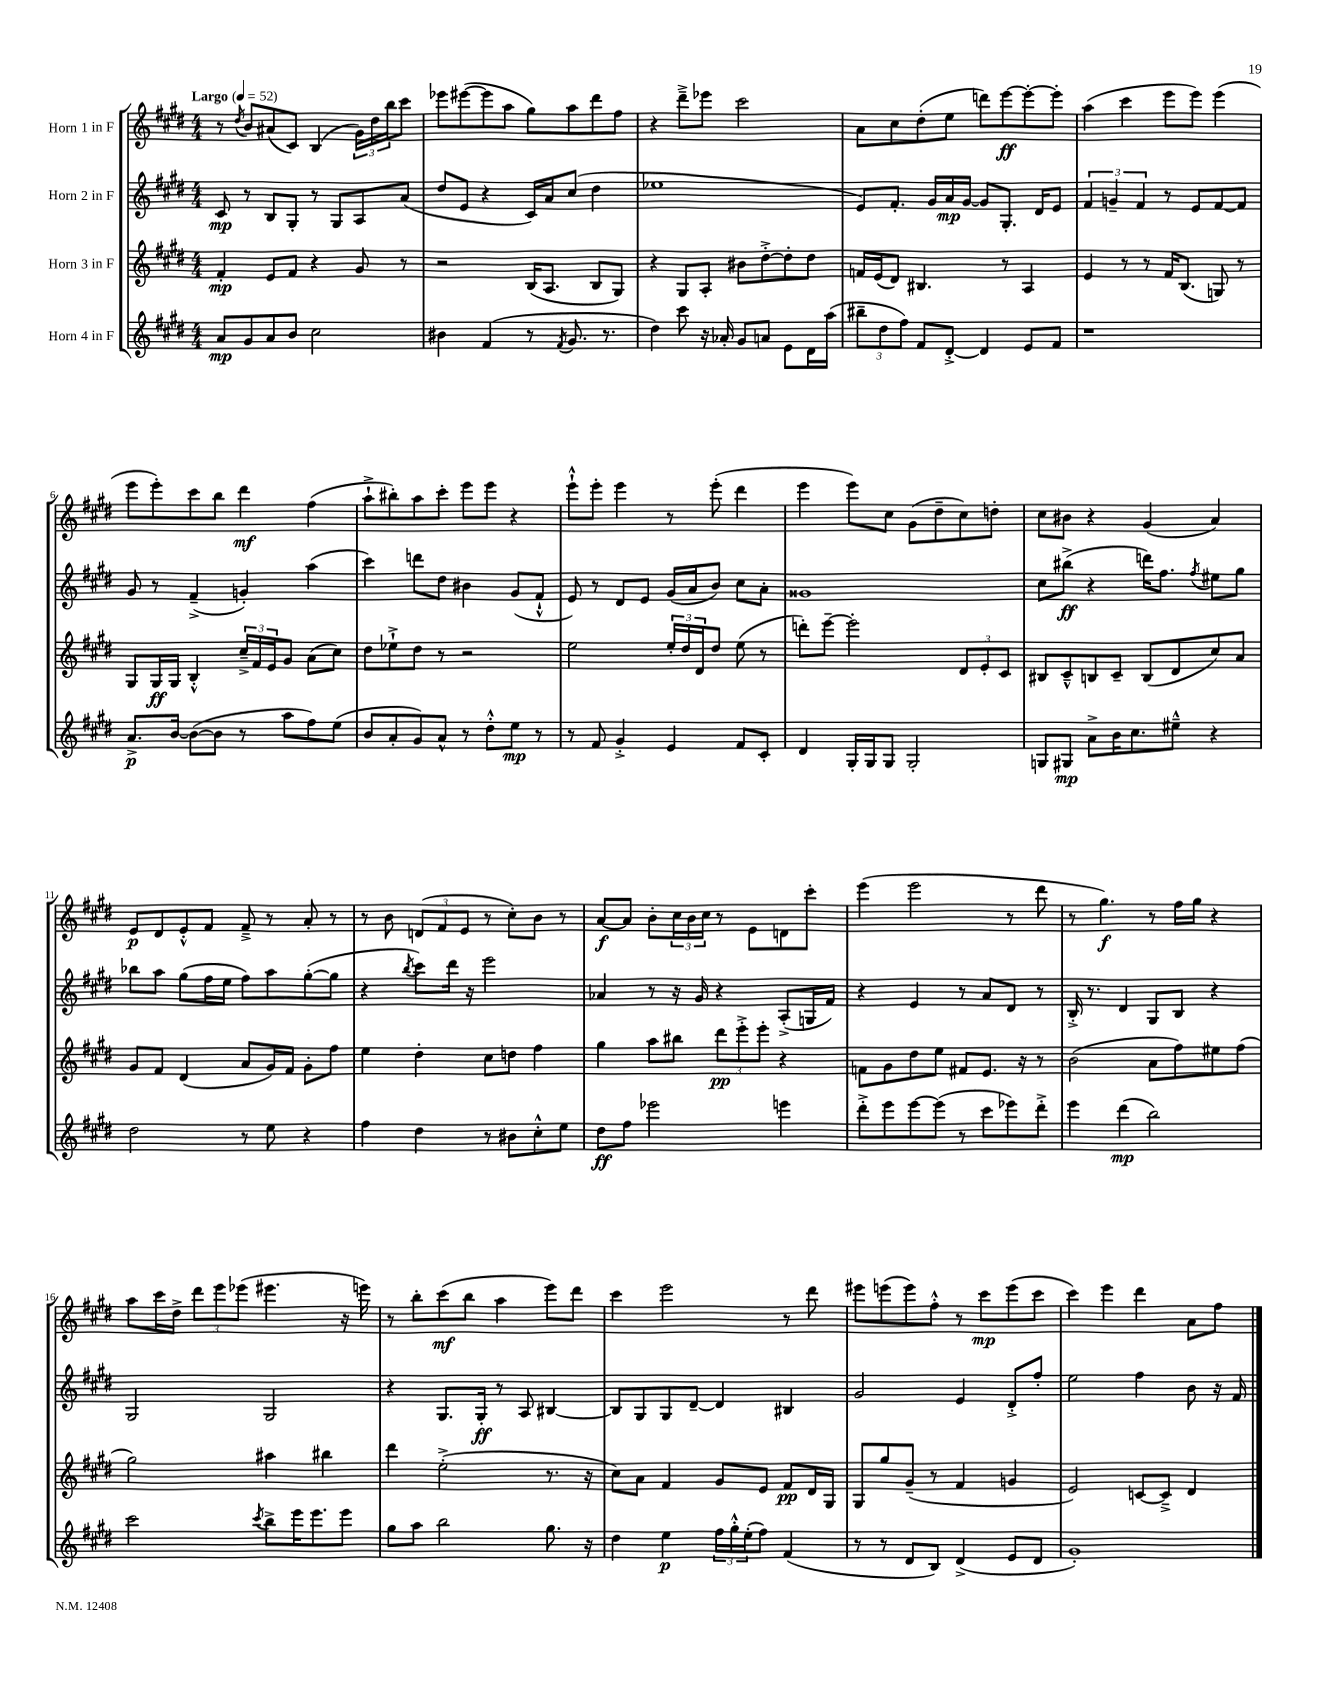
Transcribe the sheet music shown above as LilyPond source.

<<
\new StaffGroup <<
\new Staff = "s0" \with { instrumentName = "Horn 1 in F" } {
    \clef treble \key e \major \numericTimeSignature \time 4/4 \tempo "Largo" 4 = 52
    r8 \acciaccatura { dis''8 } b'8 ais'8( cis'8) b4( \tuplet 3/2 { gis'16) dis''16 b''16 } cis'''8 |
    ees'''8 eis'''8~( eis'''8 a''8 gis''8) a''8 dis'''8 fis''8 |
    r4 dis'''8---> ees'''8 cis'''2 |
    a'8 cis''8 dis''8-.( e''8 d'''8) e'''8~\ff e'''8~-. e'''8-. |
    a''4( cis'''4 e'''8 e'''8) e'''4( |
    e'''8 e'''8-.) cis'''8 b''8 dis'''4\mf fis''4( |
    a''8-!-> bis''8-.) a''8 cis'''8-. e'''8 e'''8 r4 |
    e'''8-!-^ e'''8-. e'''4 r8 e'''8-.( dis'''4 |
    e'''4 e'''8) cis''8 gis'8( dis''8-- cis''8) d''8-. |
    cis''8 bis'8 r4 gis'4( a'4) |
    e'8\p dis'8 e'8-.-^ fis'8 fis'8---> r8 a'8-. r8 |
    r8 b'8 \tuplet 3/2 { d'8( fis'8 e'8 } r8 cis''8-.) b'8 r8 |
    a'8~\f a'8 b'8-. \tuplet 3/2 { cis''16 b'16 cis''16 } r8 e'8 d'8 cis'''8-. |
    e'''4( e'''2 r8 dis'''8 |
    r8 gis''4.\f) r8 fis''16 gis''16 r4 |
    a''8 cis'''16 dis''16-> \tuplet 3/2 { dis'''8 e'''8 ees'''8( } eis'''4. r16 e'''16) |
    r8 b''8-. cis'''8\mf( b''8 a''4 e'''8) dis'''8 |
    cis'''4 e'''2 r8 dis'''8 |
    eis'''8 e'''8( e'''8) fis''8-.-^ r8 cis'''8\mp e'''8( cis'''8 |
    cis'''4) e'''4 dis'''4 a'8 fis''8 \bar "|." |
}
\new Staff = "s1" \with { instrumentName = "Horn 2 in F" } {
    \clef treble \key e \major \numericTimeSignature \time 4/4
    cis'8\mp r8 b8 gis8-. r8 gis8 a8 a'8( |
    dis''8 e'8 r4 cis'16) a'16 cis''8( dis''4 |
    ees''1 |
    e'8) fis'8.-. gis'16 a'16\mp gis'16~ gis'8 gis8.-. dis'16 e'8 |
    \tuplet 3/2 { fis'4 g'4-- fis'4 } r8 e'8 fis'8~ fis'8 |
    gis'8 r8 fis'4--->( g'4-.) a''4( |
    cis'''4) d'''8 dis''8 bis'4 gis'8( fis'8-!-^ |
    e'8) r8 dis'8 e'8 gis'16( a'16 b'8) cis''8 a'8-. |
    gisis'1 |
    cis''8 bis''8->\ff( r4 d'''16) fis''8. \acciaccatura { fis''8 } eis''8 gis''8 |
    bes''8 a''8 gis''8( fis''16 e''16 fis''8) a''8 gis''8~-.( gis''8 |
    r4 \acciaccatura { b''8 } cis'''8) dis'''16 r16 e'''2 |
    aes'4 r8 r16 gis'16 r4 a8-.->( g16 fis'16) |
    r4 e'4 r8 a'8 dis'8 r8 |
    b16-.-> r8. dis'4 gis8 b8 r4 |
    gis2 gis2 |
    r4 gis8. gis16-.\ff r8 a8 bis4~ |
    bis8 gis8 gis8 dis'8~-- dis'4 bis4 |
    gis'2 e'4 dis'8-.-> fis''8-. |
    e''2 fis''4 b'8 r16 fis'16 \bar "|." |
}
\new Staff = "s2" \with { instrumentName = "Horn 3 in F" } {
    \clef treble \key e \major \numericTimeSignature \time 4/4
    fis'4-.\mp e'8 fis'8 r4 gis'8 r8 |
    r2 b16( a8. b8 gis8) |
    r4 gis8 a8-. bis'8 dis''8~-.-> dis''8-. dis''8 |
    f'16 e'16( dis'8) bis4. r8 a4 |
    e'4 r8 r8 fis'16 b8.( g8) r8 |
    gis8 gis16\ff gis16 b4-.-^ \tuplet 3/2 { cis''16---> fis'16 e'16 } gis'8 a'8( cis''8) |
    dis''8 ees''8-!-> dis''8 r8 r2 |
    e''2 \tuplet 3/2 { e''16-. dis''16 dis'16 } dis''8 e''8( r8 |
    d'''8-.) e'''8~-- e'''2-. \tuplet 3/2 { dis'8 e'8-. cis'8 } |
    bis8 cis'8---^ b8 cis'8-- b8( dis'8 cis''8) a'8 |
    gis'8 fis'8 dis'4( a'8 gis'16) fis'16 gis'8-. fis''8 |
    e''4 dis''4-. cis''8 d''8 fis''4 |
    gis''4 a''8 bis''8 \tuplet 3/2 { dis'''8\pp e'''8-.-> e'''8-. } r4 |
    f'8 gis'8 dis''8 e''8 fis'8 e'8. r16 r8 |
    b'2( a'8 fis''8) eis''8 fis''8( |
    gis''2) ais''4 bis''4 |
    dis'''4 e''2-.->( r8. r16 |
    cis''8) a'8 fis'4 gis'8 e'8 fis'8\pp dis'16 gis16 |
    gis8 gis''8 gis'8--( r8 fis'4 g'4 |
    e'2) c'8~ c'8---> dis'4 \bar "|." |
}
\new Staff = "s3" \with { instrumentName = "Horn 4 in F" } {
    \clef treble \key e \major \numericTimeSignature \time 4/4
    a'8\mp gis'8 a'8 b'8 cis''2 |
    bis'4 fis'4( r8 \acciaccatura { fis'8 } gis'8. r8. |
    dis''4) cis'''8 r16 aes'16-. gis'8 a'8 e'8 dis'16 a''16( |
    \tuplet 3/2 { bis''8-- dis''8 fis''8) } fis'8 dis'8~-.-> dis'4 e'8 fis'8 |
    r1 |
    a'8.->\p b'16~ b'8~( b'8 r8 a''8 fis''8) e''8( |
    b'8 a'8-. gis'8) a'8-^ r8 dis''8-.-^ e''8\mp r8 |
    r8 fis'8 gis'4-.-> e'4 fis'8 cis'8-. |
    dis'4 gis16-. gis16 gis8 gis2-. |
    g8 gis8\mp a'8-> b'16 cis''8. eis''8---^ r4 |
    dis''2 r8 e''8 r4 |
    fis''4 dis''4 r8 bis'8 cis''8-.-^ e''8 |
    dis''8\ff fis''8 ees'''2 e'''4 |
    dis'''8-.-> e'''8 e'''8~ e'''8( r8 cis'''8 ees'''8) dis'''8-.-> |
    e'''4 dis'''4\mp( b''2) |
    cis'''2 \acciaccatura { cis'''8 } b''8-> e'''16 e'''8. e'''8 |
    gis''8 a''8 b''2 gis''8. r16 |
    dis''4 e''4\p \tuplet 3/2 { fis''16 gis''16-.-^ e''16-.( } fis''8) fis'4( |
    r8 r8 dis'8 b8) dis'4->( e'8 dis'8 |
    gis'1-.) \bar "|." |
}
>>
>>
